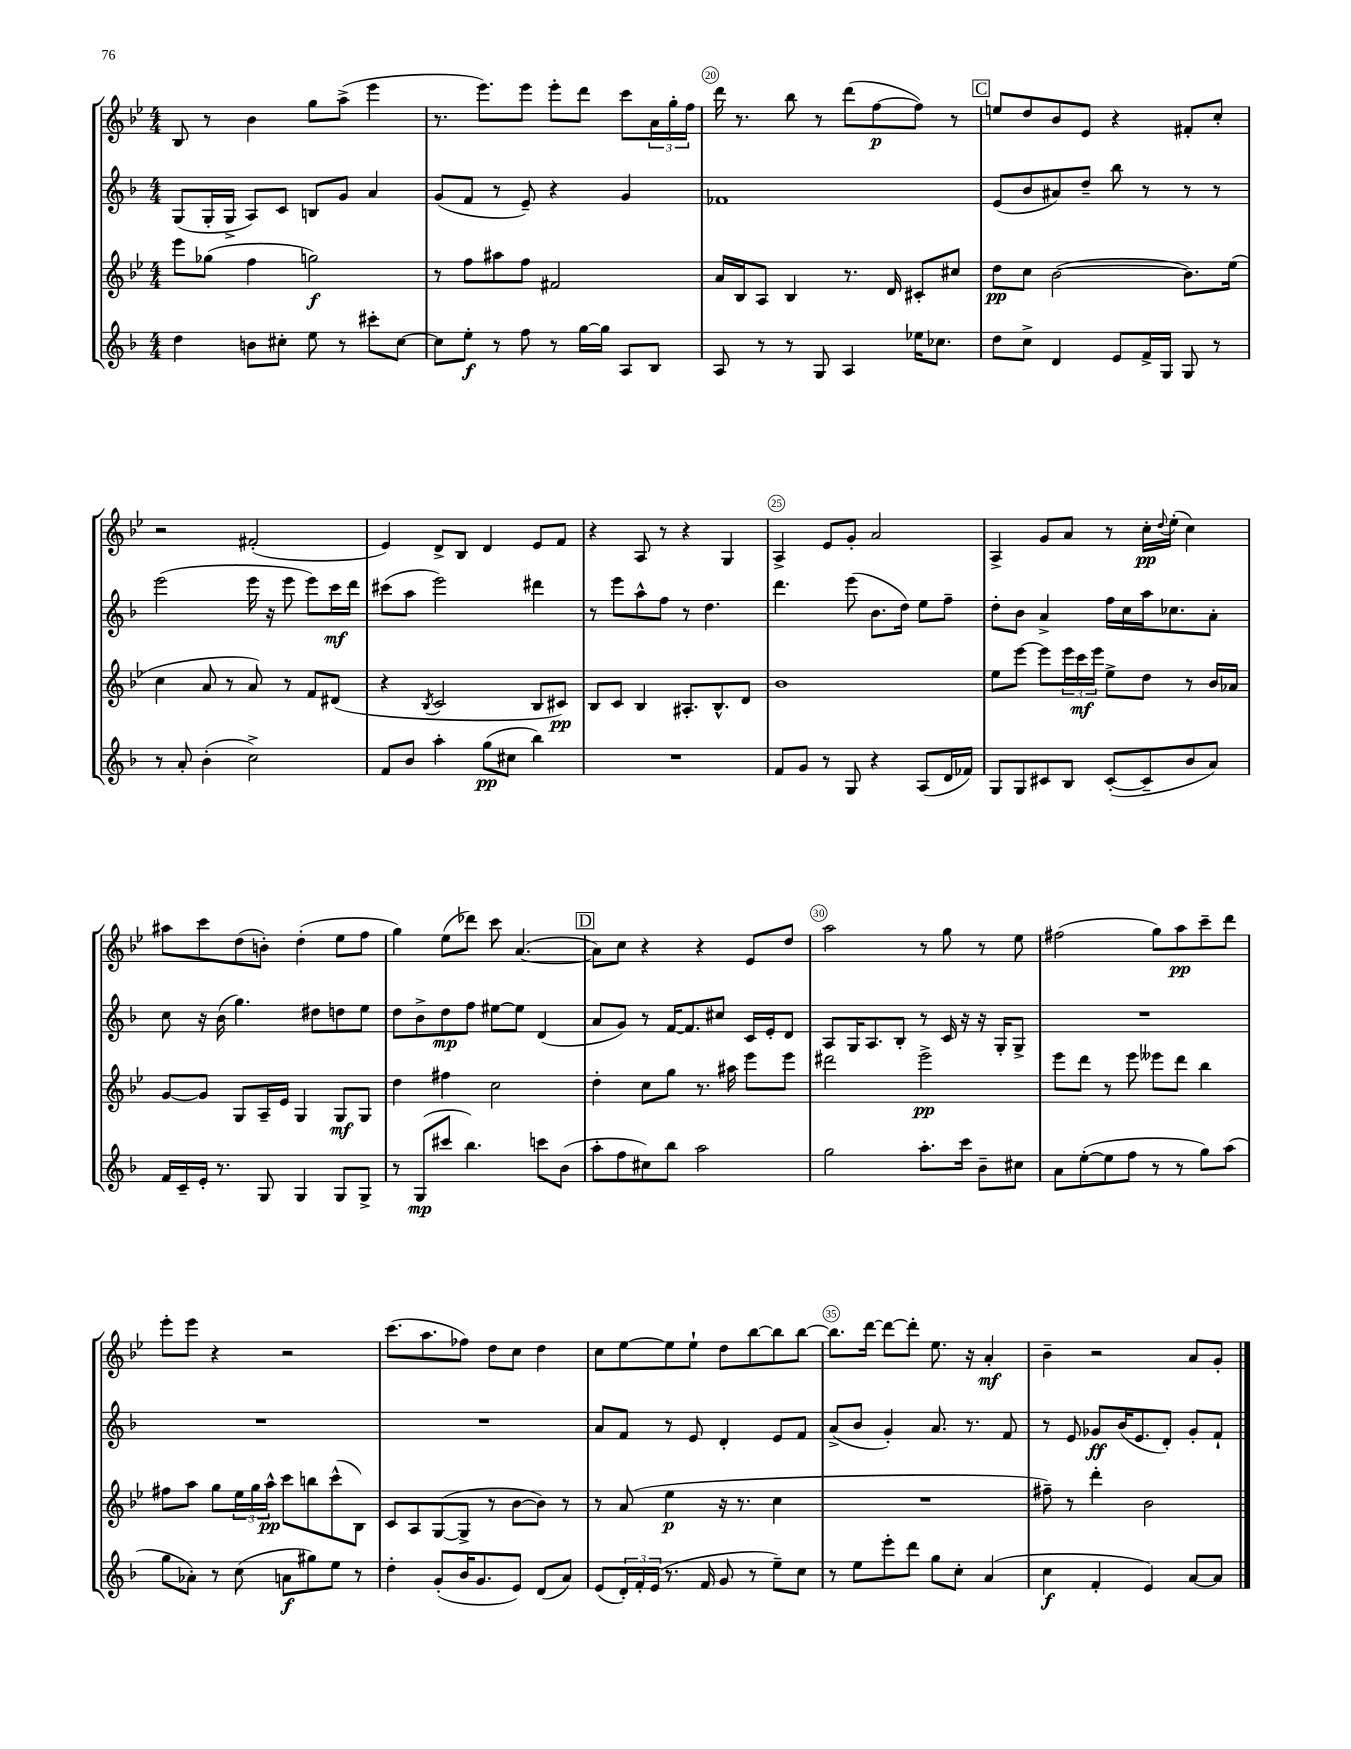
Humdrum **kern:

**kern	**kern	**kern	**kern
*staff4	*staff3	*staff2	*staff1
*clefG2	*clefG2	*clefG2	*clefG2
*k[b-]	*k[b-e-]	*k[b-]	*k[b-e-]
*M4/4	*M4/4	*M4/4	*M4/4
4dd	8eee-	(8G	8B-
.	(8gg-	16G'	8r
.	.	16G^	.
8b	4ff	8A)	4b-
8cc#'	.	8c	.
8ee	2gg)	8B	8gg
8r	.	8g	(8aa^
8ccc#'	.	4a	4eee-
[8cc#	.	.	.
=	=	=	=
8cc#]	8r	(8g	8.r
8ee'	8ff	8f	.
.	.	.	8.eee-)
8r	8aa#	8r	.
8ff	8ff	8e~)	8eee-
8r	2f#	4r	8eee-'
[16gg	.	.	8ddd
16gg]	.	.	.
8A	.	4g	8ccc
8B-	.	.	24a
.	.	.	24gg'
.	.	.	24ff
=	=	=	=
8A	16a	1f-	16ddd
.	16B-	.	8.r
8r	8A	.	.
8r	4B-	.	8bb-
8G	.	.	8r
4A	8.r	.	(8ddd
.	.	.	[8ff
.	16d	.	.
16ee-	8c#'	.	8ff])
8.cc-	.	.	.
.	8cc#	.	8r
=	=	=	=
8dd	8dd	(8e	8ee
8cc^	8cc	8b-	8dd
4d	([2b-	8a#)	8b-
.	.	8dd~	8e-
8e	.	8bb-	4r
16f^	.	8r	.
16G	.	.	.
8G	8.b-])	8r	8f#'
8r	.	8r	8cc'
.	(16ee-	.	.
=	=	=	=
8r	4cc	(2eee	2r
8a'	.	.	.
(4b-'	8a	.	.
.	8r	.	.
2cc^)	8a)	16eee	(2f#'
.	.	16r	.
.	8r	8eee	.
.	8f	8eee)	.
.	(8d#	16ccc	.
.	.	16ddd	.
=	=	=	=
8f	4r	(8ccc#	4e-)
8b-	.	8aa	.
.	8qB-	.	.
4aa'	2c	2eee)	8d^
.	.	.	8B-
(8gg	.	.	4d
8cc#	.	.	.
4bb-)	8B-	4ddd#	8e-
.	8c#)	.	8f
=	=	=	=
1r	8B-	8r	4r
.	8c	8eee	.
.	4B-	8aa^^	8A
.	.	8ff	8r
.	8.A#'	8r	4r
.	.	4.dd	.
.	8.B-^^	.	.
.	.	.	4G
.	8d	.	.
=	=	=	=
8f	1b-	4.ddd	4A^
8g	.	.	.
8r	.	.	8e-
8G	.	(8eee	8g'
4r	.	8.b-	2a
.	.	16dd)	.
(8A	.	8ee	.
16d	.	8ff~	.
16f-)	.	.	.
=	=	=	=
8G	8ee-	8dd'	4A^
8G	[8eee-	8b-	.
8c#	8eee-]	4a^	8g
8B-	24eee-	.	8a
.	24ccc	.	.
.	24eee-	.	.
([8c#'	8ee-^	16ff	8r
.	.	16cc	.
8c#~]	8dd	16aa	16cc'
.	.	.	8qqdd
.	.	8.cc-	(16ee-'
8b-	8r	.	4cc)
8a)	16b-	8a'	.
.	16a-	.	.
=	=	=	=
16f	[8g	8cc	8aa#
16c~	.	.	.
16e'	8g]	16r	8ccc
8.r	.	(16b-	.
.	8G	4.gg)	(8dd
8G	16A~	.	8b')
.	16e-	.	.
4G	4G	.	(4dd'
.	.	8dd#	.
8G	8G	8dd	8ee-
8G^	8G	8ee	8ff
=	=	=	=
8r	4dd	8dd	4gg)
(8G	.	8b-^	.
8ccc#	4ff#	8dd	(8ee-
4.bb-)	.	8ff	8ddd-)
.	2cc	[8ee#	8ccc
.	.	8ee#]	([4.a
8ccc	.	(4d	.
(8b-	.	.	.
=	=	=	=
8aa'	4dd'	8a	8a])
8ff	.	8g)	8cc
8cc#)	8cc	8r	4r
8bb-	8gg	[16f	.
.	.	8.f]	.
2aa	8.r	.	4r
.	.	8cc#	.
.	16aa#	.	.
.	8eee-	16c	8e-
.	.	16e'	.
.	8eee-	8d	8dd
=	=	=	=
2gg	2ddd#	8A	2aa
.	.	16G	.
.	.	8.A	.
.	.	8B-'	.
8.aa'	2eee-^	8r	8r
.	.	16c	8gg
16ccc	.	16r	.
8b-~	.	16r	8r
.	.	16G'	.
8cc#	.	8G^	8ee-
=	=	=	=
8a	8eee-	1r	(2ff#
([8ee'	8ddd	.	.
8ee]	8r	.	.
8ff	8eee-	.	.
8r	8eee--	.	8gg)
8r	8ddd	.	8aa
8gg)	4bb-	.	8ccc~
(8aa	.	.	8ddd
=	=	=	=
8gg	8ff#	1r	8eee-'
8a-')	8aa	.	8eee-
8r	8gg	.	4r
(8cc	24ee-	.	.
.	24gg	.	.
.	24aa^^	.	.
8a	8ccc	.	2r
8gg#)	8bb	.	.
8ee	(8ccc^^	.	.
8r	8B-)	.	.
=	=	=	=
4dd'	8c	1r	(8.ccc
.	8A	.	.
.	.	.	8.aa
(8g'	([8G	.	.
16b-	8G^]	.	8ff-)
8.g	.	.	.
.	8r	.	8dd
8e)	[8b-	.	8cc
(8d	8b-])	.	4dd
8a)	8r	.	.
=	=	=	=
(8e	8r	8a	8cc
24d')	(8a	8f	[8ee-
24f'	.	.	.
(24e	.	.	.
8.r	4ee-	8r	8ee-]
.	.	8e	8ee-`
16f	.	.	.
8g	16r	4d'	8dd
.	8.r	.	.
8r	.	.	[8bb-
8ee~)	4cc	8e	8bb-]
8cc	.	8f	[8bb-
=	=	=	=
8r	1r	(8a^	8.bb-]
8ee	.	8b-	.
.	.	.	[16ddd
8eee'	.	4g')	8ddd_
8ddd	.	.	8ddd']
8gg	.	8.a	8.ee-
8cc'	.	.	.
.	.	8.r	16r
(4a	.	.	4a'
.	.	8f	.
=	=	=	=
4cc	8ff#~)	8r	4b-~
.	8r	8e	.
4f'	4ddd'	8g-	2r
.	.	(16b-	.
.	.	8.e	.
4e)	2b-	.	.
.	.	8d')	.
[8a	.	8g-'	8a
8a]	.	8f`	8g'
==	==	==	==
*-	*-	*-	*-
